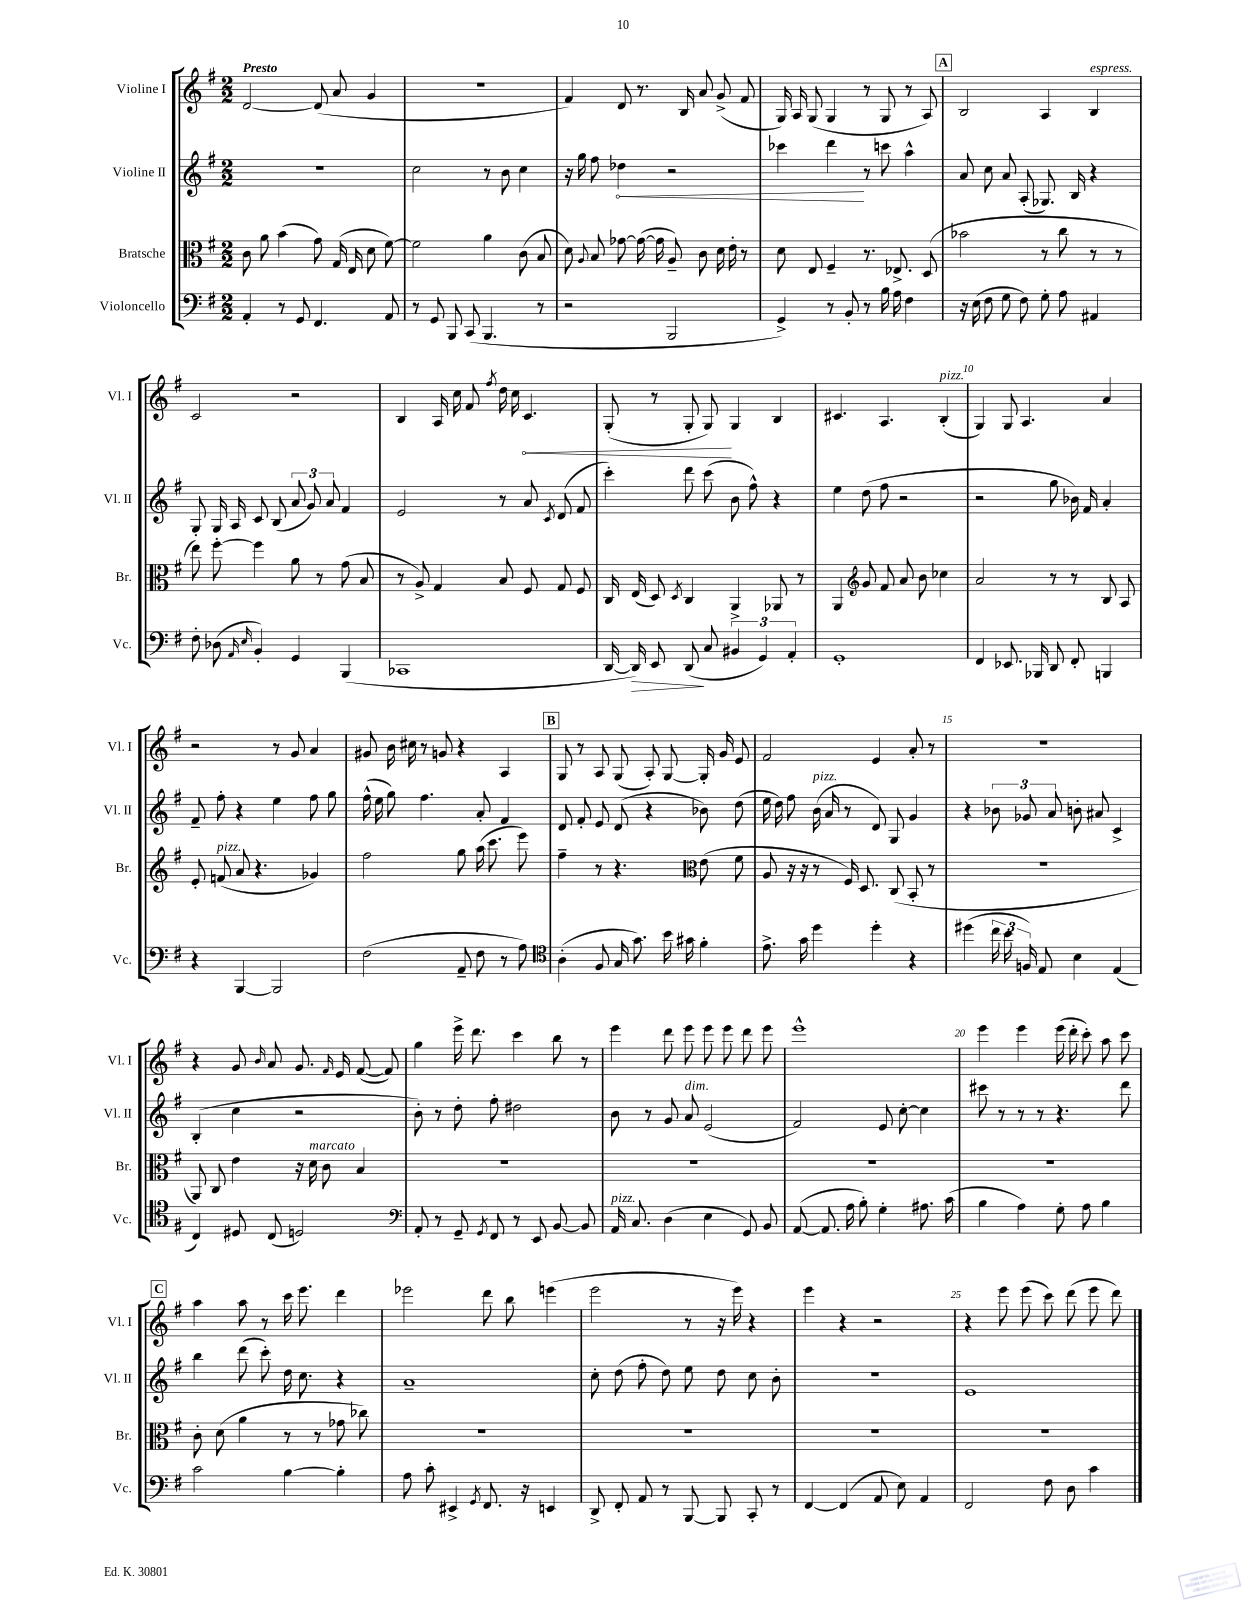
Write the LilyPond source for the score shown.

<<
\new StaffGroup <<
\new Staff = "s0" \with { instrumentName = "Violine I" shortInstrumentName = "Vl. I" } {
    \clef treble \key g \major \numericTimeSignature \time 2/2 \tempo "Presto"
    \autoBeamOff d'2~ d'8( a'8 g'4 |
    R1 |
    fis'4) d'8 r8. b16 a'8 g'8->( fis'8 |
    g16) a16 g8( g4 r8 g8 r8 a8) |
    \mark \markup { \box "A" } b2 a4 b4^\markup { \italic "espress." } |
    c'2 r2 |
    b4 a16 c''16 fis'8 \acciaccatura { fis''8 } d''16 c''16 \once \override Hairpin.circled-tip = ##t c'4.\< |
    g8-.( r8 g8-. g8\!) g4 b4 |
    cis'4. a4. b4-.^\markup { \italic "pizz." }( |
    g4) g8 a4. a'4 |
    r2 r8 g'8 a'4 |
    gis'8 b'16 cis''16 r8 g'8 r4 a4 |
    \mark \markup { \box "B" } g8 r8 a8 g8( a8-.) g8~ g16-. g'16 e'8 |
    fis'2 e'4 a'8-. r8 |
    r1 |
    r4 g'8 \grace { b'16 } a'8 g'8. \grace { fis'16 } e'16 fis'8~( fis'8) |
    g''4 e'''16-> d'''8. c'''4 b''8 r8 |
    e'''4 d'''8 e'''8 e'''8 e'''8 d'''8 e'''8 |
    e'''1-^ |
    e'''4 e'''4 e'''16( d'''16-. c'''8-.) a''8 c'''8 |
    \mark \markup { \box "C" } a''4 a''8 r8 c'''16 e'''8. d'''4 |
    ees'''2 d'''8 b''8 e'''4( |
    e'''2 r8 r16 e'''16) r4 |
    e'''4 r4 r2 |
    r4 e'''8 e'''8( c'''8) d'''8( e'''8 d'''8) \bar "|." |
}
\new Staff = "s1" \with { instrumentName = "Violine II" shortInstrumentName = "Vl. II" } {
    \clef treble \key g \major \numericTimeSignature \time 2/2
    \autoBeamOff r1 |
    c''2 r8 b'8 c''4 |
    r16 g''16 fis''8 \once \override Hairpin.circled-tip = ##t des''4\< r2 |
    ces'''4 d'''4\! r8 c'''8 a''4-^ |
    \mark \markup { \box "A" } a'8 c''8 a'8 a8-.( ges8.) b16 r4 |
    g8-. g16 a16 c'8 b8( \tuplet 3/2 { a'8 g'8) a'8 } fis'4 |
    e'2 r8 a'8 \acciaccatura { c'8 } d'8( fis'8 |
    c'''4-.) d'''8 c'''8( b'8 fis''8-^) r4 |
    e''4 d''8( fis''8 r2 |
    r2 g''8 bes'16) fis'16 a'4-. |
    fis'8-- fis''8-. r4 e''4 fis''8 g''8 |
    fis''16-^( e''16 g''8) fis''4. a'8-. fis'4 |
    \mark \markup { \box "B" } d'8 fis'8-. e'8 d'8( r4 bes'8) d''8( |
    e''16 d''16) fis''8 b'16^\markup { \italic "pizz." }( a'16 r8 d'8) g8 g'4 |
    r4 \tuplet 3/2 { bes'8 ges'8 a'8 } b'8-. ais'8 c'4-> |
    b4-.( c''4 r2 |
    b'8-.) r8 d''8-. fis''8-. dis''2 |
    b'8 r8 g'8 a'8^\markup { \italic "dim." } e'2( |
    fis'2) e'8 c''8~-. c''4 |
    cis'''8 r8 r8 r8 r4. d'''8 |
    \mark \markup { \box "C" } b''4 d'''8( c'''8-.) d''16 c''8. r4 |
    a'1-- |
    c''8-. d''8( fis''8-. d''8) e''8 d''8 c''8 b'8-. |
    R1 |
    e'1 \bar "|." |
}
\new Staff = "s2" \with { instrumentName = "Bratsche" shortInstrumentName = "Br." } {
    \clef alto \key g \major \numericTimeSignature \time 2/2
    \autoBeamOff c'8 a'8 b'4( g'8) g16( e16 d'8 fis'8~) |
    fis'2 a'4 c'8( b8 |
    d'8) \appoggiatura { a8 } b8 ges'8~ ges'16~( ges'16 a8--) c'8 d'16 e'16-. r8 |
    d'8 e8 fis4-- r8. ees8.-> d8( |
    \mark \markup { \box "A" } bes'2 r8 c''8 r8 r8 |
    e''8) fis''8~-. fis''4 a'8 r8 g'8( b8 |
    r8 a8->) g4 b8 fis8 g8 fis8 |
    c16 e16( d8) \acciaccatura { d8 } c4 a,4-> aes,8 r8 |
    a,4 \clef treble g'8 fis'8 a'8 b'8 ces''4 |
    a'2 r8 r8 b8 a8 |
    e'8-. f'8^\markup { \italic "pizz." }( a'8 r4. ges'4) |
    fis''2 g''8 a''16( c'''8. e'''8) |
    \mark \markup { \box "B" } fis''4-- r8 r4. \clef alto e'8( fis'8 |
    a8 r16 r16 r8 fis16) d8. c8( b,8-. r8 |
    r1 |
    a,8) c8 e'4 r16 d'16^\markup { \italic "marcato" } c'8 b4 |
    r1 |
    R1 |
    R1 |
    R1 |
    \mark \markup { \box "C" } c'8-. d'8( a'4 r8 r8 ges'8 ces''8) |
    R1 |
    R1 |
    R1 |
    R1 \bar "|." |
}
\new Staff = "s3" \with { instrumentName = "Violoncello" shortInstrumentName = "Vc." } {
    \clef bass \key g \major \numericTimeSignature \time 2/2
    \autoBeamOff a,4-. r8 g,8 fis,4. a,8 |
    r8 g,8 b,,8 c,8( b,,4. r8 |
    r2 b,,2 |
    g,4->) r8 b,8-. r8 b16 a16 fis4 |
    \mark \markup { \box "A" } r16 e16( fis8 g8 fis8) g8-. a8 ais,4 |
    fis8-. des8( \grace { a,16 e16 } b,4-.) g,4 b,,4( |
    ces,1 |
    d,16~ d,16\>) e,8 d,8\!( c8 \tuplet 3/2 { bis,4 g,4) a,4-. } |
    g,1-. |
    fis,4 ees,8. bes,,16 d,8 fis,8-. b,,4 |
    r4 b,,4~ b,,2 |
    fis2( a,8-- fis8 r8 a8) |
    \mark \markup { \box "B" } \clef tenor a4-.( fis8 g16 g'8.) b'16 gis'16 fis'4-. |
    e'8.-> g'16 d''4 d''4-. r4 |
    dis''4( \tuplet 3/2 { c''16 b'16 f16) } e8 b4 e4( |
    c4) dis8 c8( d2) |
    \clef bass a,8-. r8 g,8-- \acciaccatura { g,8 } fis,8 r8 e,8 b,8~ b,8 |
    a,16^\markup { \italic "pizz." } c8. d4( e4 g,8) b,8 |
    a,8~( a,8. a16 b8-.) g4-. ais8. c'16( |
    b4 a4) g8-. a8 b4 |
    \mark \markup { \box "C" } c'2 b4~ b4-. |
    a8 c'8-. eis,4-> \acciaccatura { g,8 } fis,8. r16 e,4 |
    d,8-> fis,8-. a,8 r8 b,,8~ b,,8 c,8-. r8 |
    fis,4~ fis,4( a,8 e8) a,4 |
    fis,2 fis8 d8 c'4 \bar "|." |
}
>>
>>
\layout { \context { \Score \override BarNumber.break-visibility = ##(#f #t #t) barNumberVisibility = #(every-nth-bar-number-visible 5) } }
